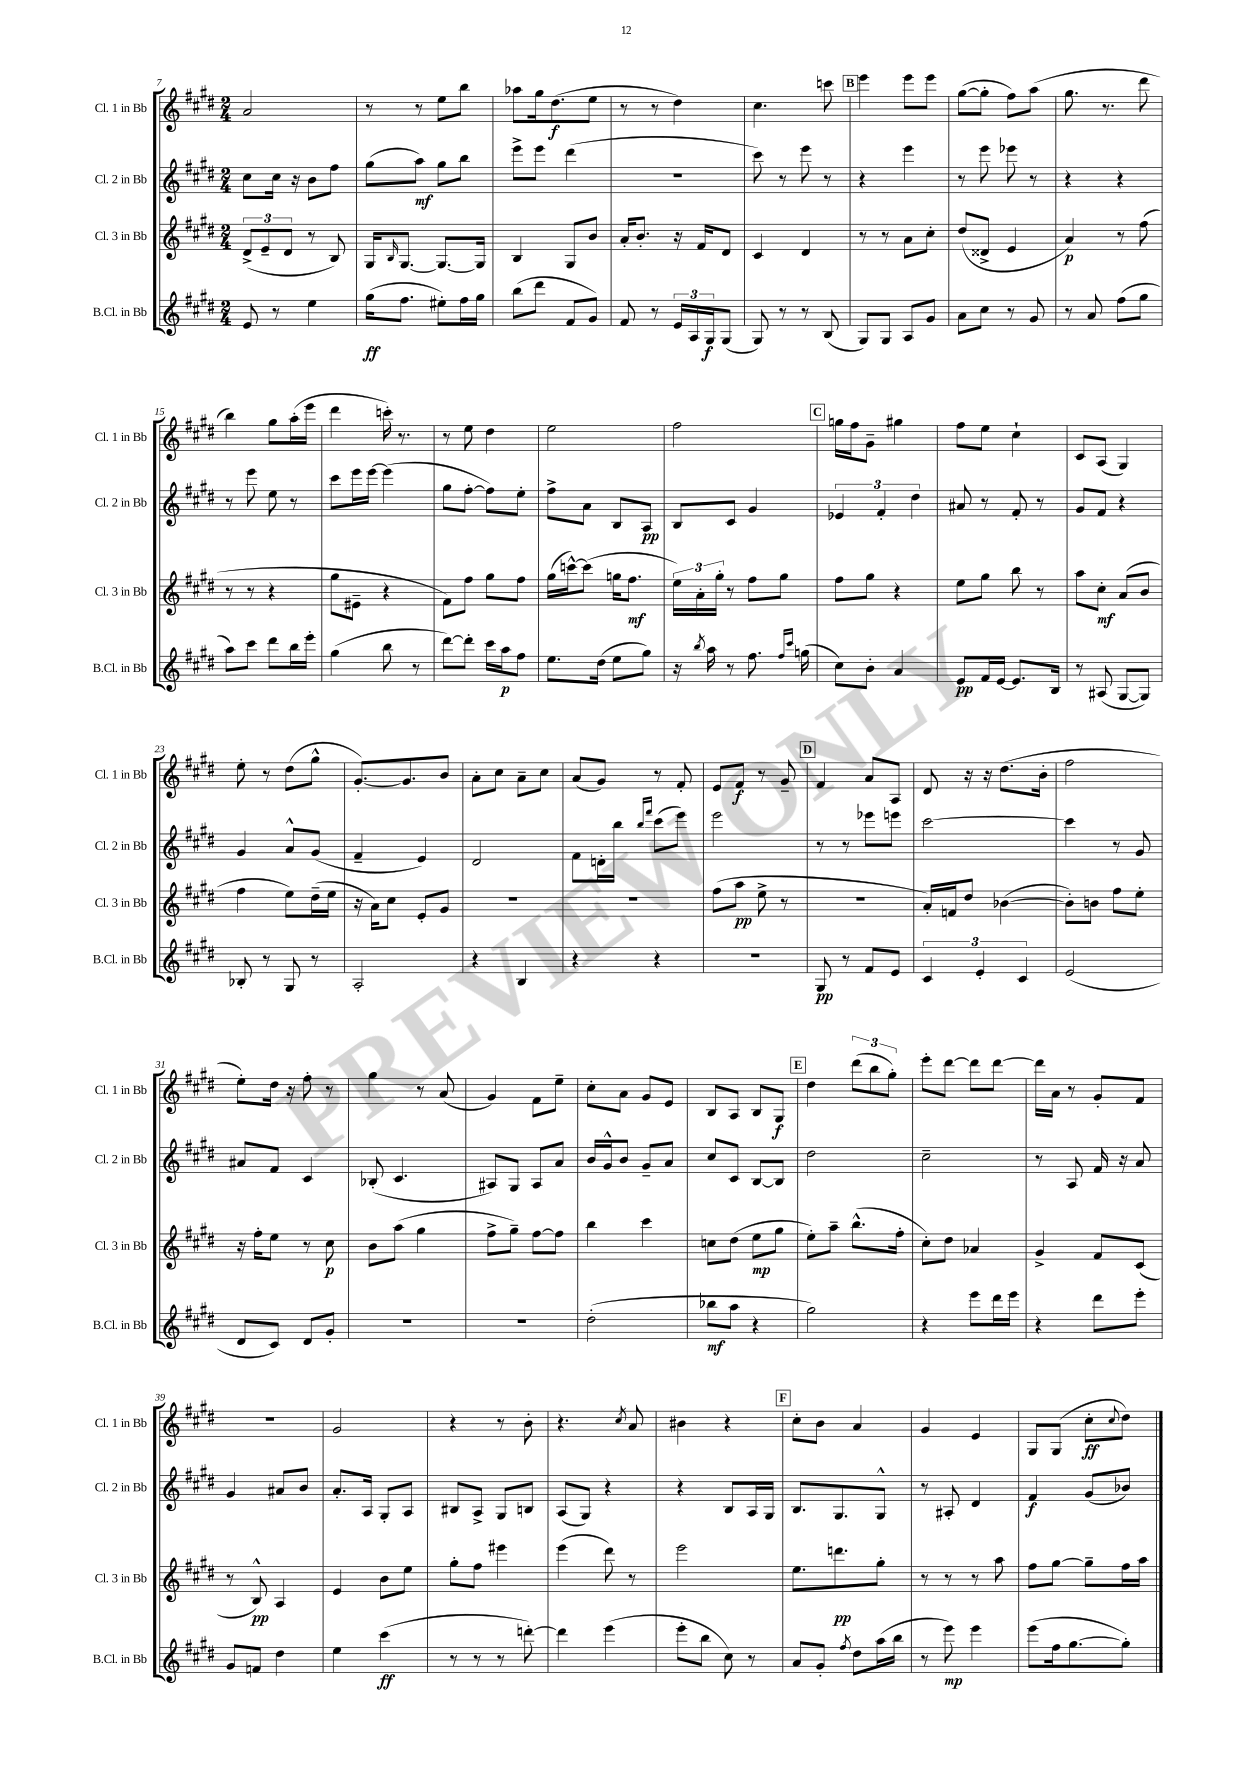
<<
\new StaffGroup <<
\new Staff = "s0" \with { instrumentName = "Cl. 1 in Bb" shortInstrumentName = "Cl. 1 in Bb" } {
    \clef treble \key e \major \numericTimeSignature \time 2/4
    a'2 |
    r8 r8 e''8 b''8 |
    aes''8 gis''16 dis''8.\f( e''8 |
    r8 r8 dis''4) |
    cis''4. c'''8 |
    \mark \markup { \box "B" } e'''4 e'''8 e'''8 |
    gis''8~( gis''8-. fis''8) a''8( |
    gis''8. r8. dis'''8 |
    b''4) gis''8 a''16-.( e'''16 |
    dis'''4 c'''16-.) r8. |
    r8 e''8 dis''4 |
    e''2 |
    fis''2 |
    \mark \markup { \box "C" } g''16 fis''16 gis'8-- gis''4 |
    fis''8 e''8 cis''4-! |
    cis'8 a8( gis4) |
    e''8-. r8 dis''8( gis''8-^ |
    gis'8.~-.) gis'8. b'8 |
    a'8-. cis''8 a'8-- cis''8 |
    a'8( gis'8) r8 fis'8-. |
    e'8 fis'8\f r8 gis'8-- |
    \mark \markup { \box "D" } fis'4 a'8 a8 |
    dis'8 r16 r16 dis''8.( b'16-. |
    fis''2 |
    e''8-.) dis''16 r16 fis''8-. r8 |
    gis''4 r8 a'8( |
    gis'4) fis'8 e''8-- |
    cis''8-. a'8 gis'8 e'8 |
    b8 a8 b8 gis8\f |
    \mark \markup { \box "E" } dis''4 \tuplet 3/2 { dis'''8( b''8 gis''8-.) } |
    e'''8-. dis'''8~ dis'''8 dis'''8~ |
    dis'''16 a'16 r8 gis'8-. fis'8 |
    R2 |
    gis'2 |
    r4 r8 b'8-. |
    r4. \acciaccatura { cis''8 } a'8 |
    bis'4 r4 |
    \mark \markup { \box "F" } cis''8-. b'8 a'4 |
    gis'4 e'4 |
    gis8 gis8( cis''8-.\ff \appoggiatura { cis''8 } dis''8) \bar "|." |
}
\new Staff = "s1" \with { instrumentName = "Cl. 2 in Bb" shortInstrumentName = "Cl. 2 in Bb" } {
    \clef treble \key e \major \numericTimeSignature \time 2/4
    cis''8 cis''16 r16 b'8 fis''8 |
    gis''8( a''8\mf) gis''8 b''8 |
    e'''8-> e'''8 dis'''4( |
    R2 |
    cis'''8) r8 e'''8 r8 |
    \mark \markup { \box "B" } r4 e'''4 |
    r8 e'''8 ees'''8 r8 |
    r4 r4 |
    r8 e'''8 e''8 r8 |
    cis'''8 e'''16 e'''16~ e'''4( |
    gis''8 fis''8~-. fis''8) e''8-. |
    fis''8-> a'8 b8 a8\pp |
    b8 cis'8 gis'4 |
    \mark \markup { \box "C" } \tuplet 3/2 { ees'4 fis'4-. dis''4 } |
    ais'8 r8 fis'8-. r8 |
    gis'8 fis'8 r4 |
    gis'4 a'8-^ gis'8( |
    fis'4-- e'4) |
    dis'2 |
    fis'8 d'16-. b''16 \grace { b''16 fis'''16 } cis'''8( e'''8) |
    e'''2 |
    \mark \markup { \box "D" } r8 r8 ees'''8 e'''8 |
    cis'''2~ |
    cis'''4 r8 gis'8 |
    ais'8 fis'8 cis'4 |
    bes8-.( cis'4. |
    ais8) gis8 ais8 a'8 |
    b'16 gis'16-^ b'8 gis'8-- a'8 |
    cis''8 cis'8 b8~ b8 |
    \mark \markup { \box "E" } dis''2 |
    cis''2-- |
    r8 a8 fis'16 r16 a'8 |
    gis'4 ais'8 b'8 |
    a'8.-. a16 gis8-. a8 |
    bis8 a8-> gis8 b8 |
    a8( gis8) r4 |
    r4 b8 a16 gis16 |
    \mark \markup { \box "F" } b8. gis8. gis8-^ |
    r8 ais8-. dis'4 |
    fis'4\f gis'8( bes'8) \bar "|." |
}
\new Staff = "s2" \with { instrumentName = "Cl. 3 in Bb" shortInstrumentName = "Cl. 3 in Bb" } {
    \clef treble \key e \major \numericTimeSignature \time 2/4
    \tuplet 3/2 { dis'8->( e'8-- dis'8 } r8 b8) |
    gis16 \grace { b16 } gis8.~ gis8.~ gis16 |
    b4 gis8 b'8 |
    a'16-. b'8.-. r16 fis'16 dis'8 |
    cis'4 dis'4 |
    \mark \markup { \box "B" } r8 r8 a'8 cis''8-. |
    dis''8( disis'8-> e'4 |
    a'4\p) r8 fis''8( |
    r8 r8 r4 |
    gis''8 eis'8-- r4 |
    fis'8) fis''8 gis''8 fis''8 |
    gis''16( c'''16~-^) c'''8( g''16 fis''8.\mf |
    \tuplet 3/2 { e''16) a'16-. gis''16-. } r8 fis''8 gis''8 |
    \mark \markup { \box "C" } fis''8 gis''8 r4 |
    e''8 gis''8 b''8 r8 |
    a''8 cis''8-.\mf a'8( b'8 |
    fis''4 e''8) dis''16--( e''16 |
    r16 a'16) cis''8 e'8-. gis'8 |
    R2 |
    R2 |
    fis''8( a''8\pp e''8-> r8 |
    \mark \markup { \box "D" } r2 |
    a'16-.) f'16 dis''8 bes'4~( |
    bes'8-.) b'8 fis''8 e''8-. |
    r16 fis''16-. e''8 r8 cis''8\p |
    b'8 a''8( gis''4 |
    fis''8-> gis''8--) fis''8~ fis''8 |
    b''4 cis'''4 |
    c''8 dis''8( e''8\mp gis''8 |
    \mark \markup { \box "E" } e''8-.) a''8-- b''8.-^( fis''16-. |
    cis''8-.) dis''8 aes'4 |
    gis'4-> fis'8 cis'8( |
    r8 b8-^\pp) a4 |
    e'4 b'8 e''8 |
    gis''8-. fis''8 eis'''4 |
    e'''4( dis'''8) r8 |
    e'''2 |
    \mark \markup { \box "F" } e''8. d'''8.\pp gis''8-. |
    r8 r8 r8 a''8 |
    fis''8 gis''8~ gis''8-- fis''16 a''16 \bar "|." |
}
\new Staff = "s3" \with { instrumentName = "B.Cl. in Bb" shortInstrumentName = "B.Cl. in Bb" } {
    \clef treble \key e \major \numericTimeSignature \time 2/4
    e'8 r8 e''4 |
    gis''16\ff( fis''8. eis''8-.) fis''16 gis''16 |
    b''8( dis'''8 fis'8 gis'8) |
    fis'8 r8 \tuplet 3/2 { e'16 a16 gis16\f } gis8( |
    gis8) r8 r8 b8( |
    \mark \markup { \box "B" } gis8) gis8 a8 gis'8 |
    a'8 cis''8 r8 gis'8 |
    r8 a'8 fis''8( gis''8 |
    a''8) cis'''8 dis'''8 b''16 e'''16-. |
    gis''4( b''8 r8 |
    dis'''8~) dis'''8-. cis'''16 a''16\p fis''8 |
    e''8. dis''16( e''8 gis''8) |
    r16 \acciaccatura { b''8 } a''16 r8 fis''8. \grace { fis''16 cis'''16 } g''16( |
    \mark \markup { \box "C" } cis''8) b'8-. a'4 |
    e'8\pp fis'16 e'16~ e'8. b16 |
    r8 ais8( gis8~ gis8) |
    bes8-. r8 gis8 r8 |
    a2-. |
    r4 b4 |
    r4 r4 |
    R2 |
    \mark \markup { \box "D" } gis8\pp r8 fis'8 e'8 |
    \tuplet 3/2 { cis'4 e'4-. cis'4 } |
    e'2( |
    dis'8 cis'8) dis'8 gis'8-. |
    R2 |
    R2 |
    dis''2-.( |
    bes''8\mf a''8 r4 |
    \mark \markup { \box "E" } gis''2) |
    r4 e'''8 dis'''16 e'''16 |
    r4 dis'''8 e'''8-. |
    gis'8 f'8 dis''4 |
    e''4 cis'''4\ff( |
    r8 r8 r8 d'''8~-.) |
    d'''4 e'''4( |
    e'''8-. b''8 cis''8) r8 |
    \mark \markup { \box "F" } a'8 gis'8-. \acciaccatura { fis''8 } dis''8 a''16( b''16 |
    r8 e'''8\mp) e'''4 |
    e'''8( fis''16 gis''8.~ gis''8-.) \bar "|." |
}
>>
>>
\layout { \context { \Score currentBarNumber = #7 } }
